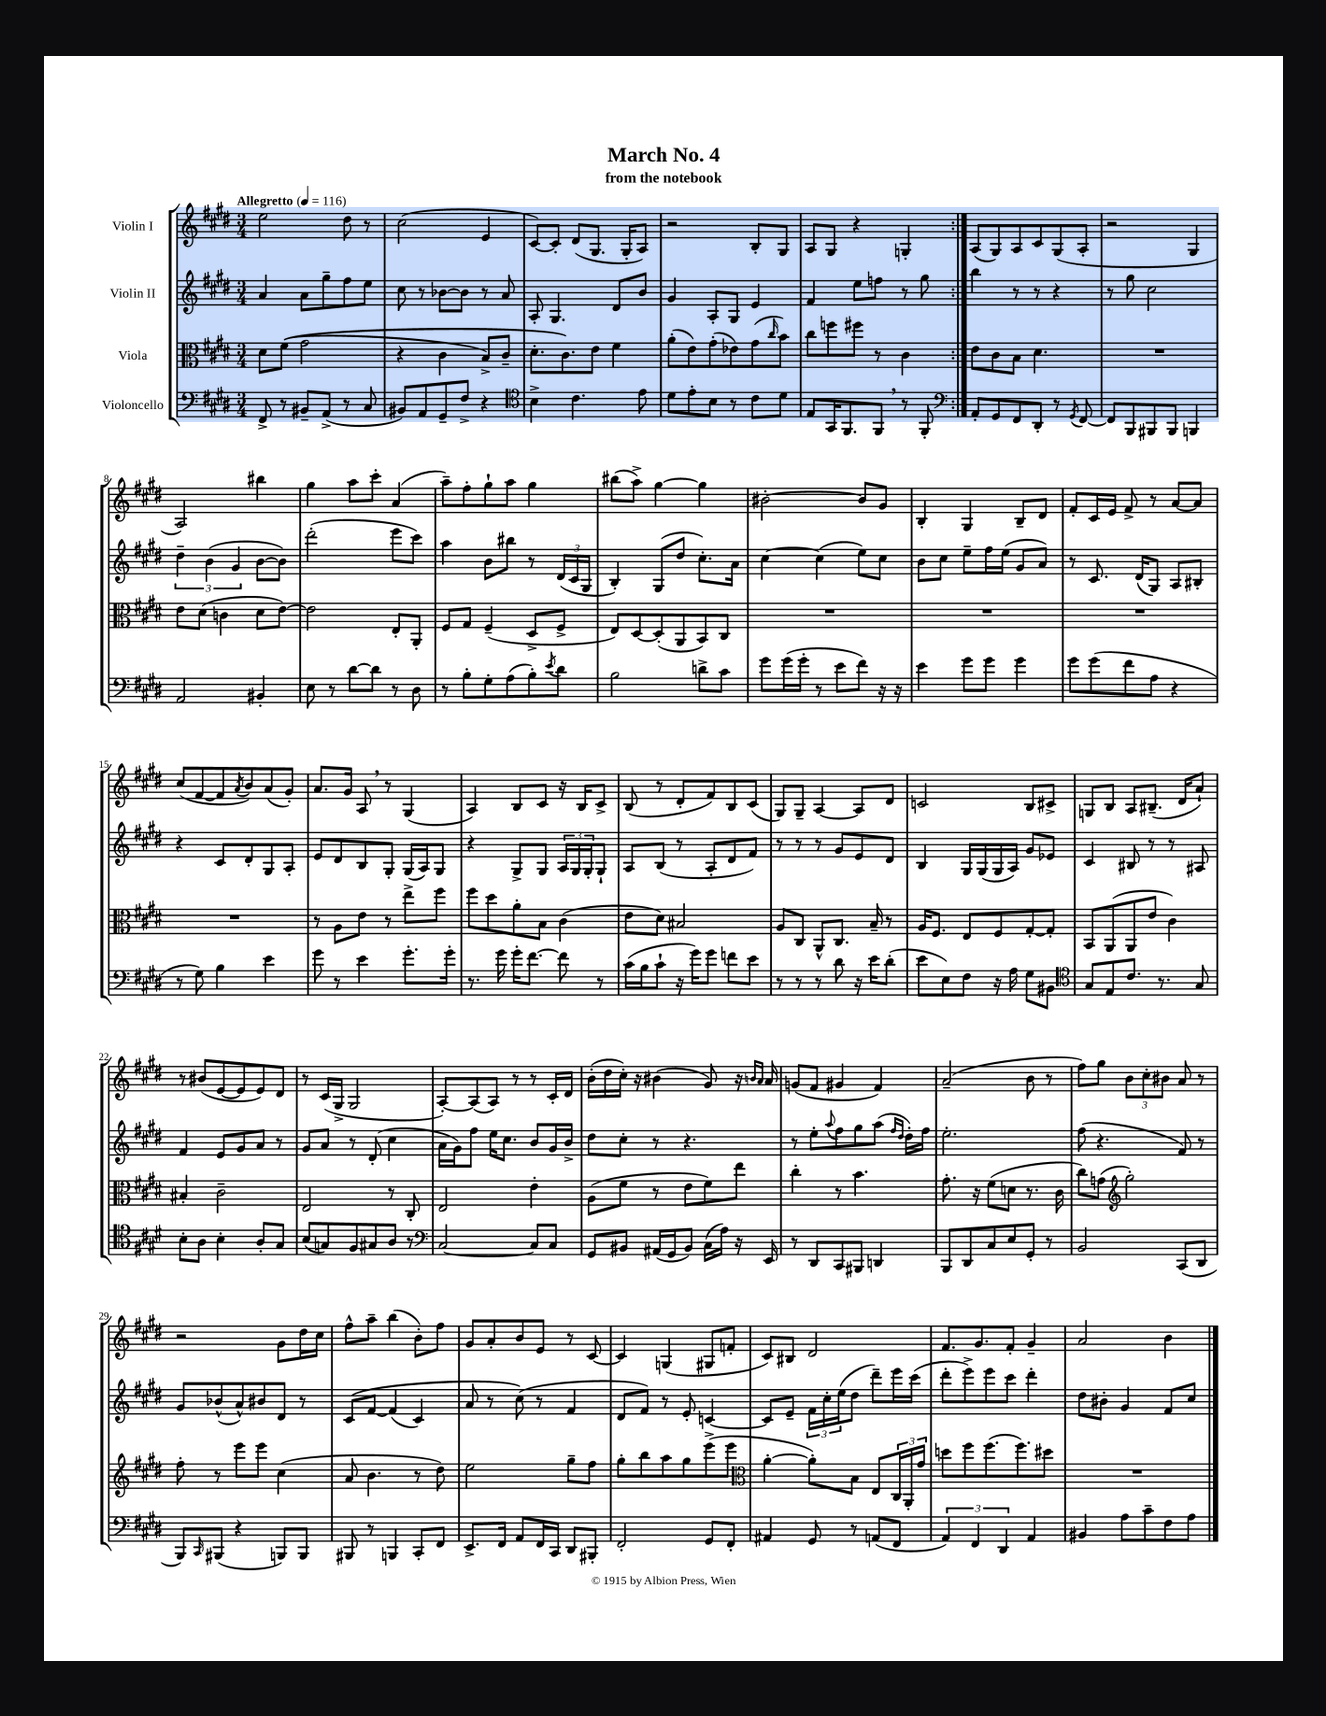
\header { title = "March No. 4" subtitle = "from the notebook" }
<<
\new StaffGroup <<
\new Staff = "s0" \with { instrumentName = "Violin I" } {
    \clef treble \key e \major \numericTimeSignature \time 3/4 \tempo "Allegretto" 4 = 116
    \repeat volta 2 { e''2 dis''8 r8 |
    cis''2( e'4 |
    cis'8~) cis'8-. dis'8( gis8. gis16-. a8) |
    r2 b8-. gis8 |
    a8 gis8 r4 g4-. | }
    a8( gis8) a8 cis'8 gis8( a8-. |
    r2 gis4 |
    a2) bis''4 |
    gis''4 a''8 cis'''8-. a'4( |
    a''8--) fis''8-. gis''8-! a''8 gis''4 |
    bis''8( a''8->) gis''4~ gis''4 |
    bis'2~-. bis'8 gis'8 |
    b4-. gis4 b8-- dis'8 |
    fis'8-. cis'16 e'16 fis'8-> r8 a'8~ a'8 |
    cis''8( fis'8~ fis'8 \acciaccatura { a'8 } b'8) a'8( gis'8-.) |
    a'8. gis'16 a8 \breathe r8 gis4( |
    a4) b8 cis'8 r16 b16 cis'8-> |
    b8( r8 dis'8-. fis'8) b8 cis'8( |
    gis8) gis8-- a4~ a8 dis'8 |
    c'2 b8 cis'8-> |
    g8 b8 a8 bis8.--( dis'16 a'8-!) |
    r8 bis'8( e'8~ e'8 e'8) dis'8 |
    r8 cis'16( gis16-> gis2 |
    a8~-.) a8( a8) r8 r8 cis'16-. dis'16 |
    b'16-.( dis''16 cis''16-.) r16 bis'4( gis'8) r16 \grace { b'16 a'16 } a'16 |
    g'8( fis'8 gis'4 fis'4) |
    a'2--( b'8 r8 |
    fis''8) gis''8 \tuplet 3/2 { b'8 cis''8-. bis'8 } a'8 r8 |
    r2 gis'8 dis''16 cis''16 |
    fis''8-^ a''8-- b''4( b'8-.) fis''8 |
    gis'8 a'8-. b'8 e'8 r8 cis'8~ |
    cis'4 g4( gis8 f'8-. |
    cis'8) bis8 dis'2 |
    fis'8. gis'8. fis'8-. gis'4-- |
    a'2 b'4 \bar "|." |
}
\new Staff = "s1" \with { instrumentName = "Violin II" } {
    \clef treble \key e \major \numericTimeSignature \time 3/4
    \repeat volta 2 { a'4 a'8 gis''8-- fis''8 e''8 |
    cis''8 r8 bes'8~ bes'8 r8 a'8 |
    a8-. gis4. dis'8 b'8 |
    gis'4 a8-. gis8 e'4 |
    fis'4 e''8 f''8 r8 gis''8 | }
    b''4 r8 r8 r4 |
    r8 gis''8 cis''2 |
    \tuplet 3/2 { dis''4-- b'4( gis'4 } b'8~ b'8) |
    dis'''2-.( e'''8 cis'''8) |
    a''4 b'8 bis''8 r8 \tuplet 3/2 { dis'16( cis'16 gis16 } |
    b4-.) gis8( dis''8 cis''8.-.) a'16 |
    cis''4~ cis''4( e''8) cis''8 |
    b'8 cis''8 e''8-- fis''16 e''16( gis'8 a'8) |
    r8 cis'8. dis'16( gis8) a8 bis8-. |
    r4 cis'8 dis'8-. gis8 a8-. |
    e'8 dis'8 b8 gis8-. gis16( a16) gis8 |
    r4 gis8-> gis8 \tuplet 3/2 { a16 gis16 gis16-. } gis8-! |
    a8 b8( r8 a8-. dis'8 fis'8) |
    r8 r8 r8 gis'8 e'8 dis'8 |
    b4 gis16 gis16( gis16 a16) gis'8 ees'8 |
    cis'4 bis8 r8 r8 ais8 |
    fis'4 e'8 gis'8 a'8 r8 |
    gis'8 a'8 r8 dis'8-.( cis''4 |
    a'16 gis'16) fis''8 e''16 cis''8. b'8 gis'16 b'16-> |
    dis''8 cis''8-. r8 r4. |
    r8 e''8-. \appoggiatura { a''8 } fis''8 gis''8 a''8( \grace { fis''16 dis''16 } dis''16-.) fis''16 |
    e''2.-. |
    fis''8( r4. fis'8) r8 |
    gis'8 bes'8-^( a'8-^) bis'8 dis'8 r8 |
    cis'8\( fis'8~ fis'4( cis'4) |
    a'8 r8 cis''8(\) r8 fis'4 |
    dis'8 fis'8) r8 e'8-. c'4~ |
    c'8 e'8-- \tuplet 3/2 { fis'16 cis''16-. e''16( } dis''8 dis'''8--) e'''16 cis'''16( |
    dis'''8-. e'''8->) e'''8 cis'''8 dis'''4-. |
    dis''8 bis'8-. gis'4 fis'8 cis''8 \bar "|." |
}
\new Staff = "s2" \with { instrumentName = "Viola" } {
    \clef alto \key e \major \numericTimeSignature \time 3/4
    \repeat volta 2 { dis'8 fis'8(\( gis'2 |
    r4 cis'4 b8->) cis'8-- |
    dis'8.-. cis'8.\) e'8 fis'4 |
    a'8-.( e'8) gis'8-.( ees'8) gis'8( \grace { cis''16 } b'8) |
    cis''8 f''8 fis''8 r8 cis'4 | }
    e'8 cis'8 b8 dis'4. |
    R2. |
    e'8 dis'8( c'4 dis'8 e'8~) |
    e'2 e8-. a,8-. |
    fis8 gis8 fis4--( dis8-> fis8-> |
    e8) dis8~ dis8-.( a,8 b,8) cis8 |
    R2. |
    R2. |
    R2. |
    R2. |
    r8 a8 e'8 r8 e''8-> fis''8 |
    fis''8 dis''8 a'8-. b8 cis'4( |
    e'8 dis'8) bis2 |
    a8 cis8 a,8-^ cis8. b16-- r8 |
    a16 fis8. e8 fis8 gis8~-. gis8-. |
    b,8 a,8( a,8 e'8 cis'4) |
    bis4-. cis'2-- |
    e2 r8 cis8-. |
    e2 e'4-. |
    a8( fis'8 r8 e'8 fis'8) e''8 |
    cis''4-. r8 b'4. |
    gis'8.-. r16 fis'8( d'8 r8. cis'16 |
    cis''8) g'8( \clef treble gis''2-.) |
    fis''8-. r8 e'''8 e'''8 cis''4( |
    a'8 b'4. r8 dis''8) |
    e''2 gis''8-- fis''8 |
    gis''8-. b''8 a''8 gis''8 e'''8->( e'''8 |
    \clef alto a'4~-. a'8-.) b8 e8 \tuplet 3/2 { cis16 a,16-. gis'16 } |
    d''8 fis''8 fis''8.( fis''8.) dis''8 |
    R2. \bar "|." |
}
\new Staff = "s3" \with { instrumentName = "Violoncello" } {
    \clef bass \key e \major \numericTimeSignature \time 3/4
    \repeat volta 2 { fis,8-> r8 bis,8-- a,8->( r8 cis8 |
    bis,8) a,8 gis,8-- fis8-> r4 |
    \clef tenor b4-> cis'4. e'8 |
    dis'8 e'8-. b8 r8 cis'8 dis'8 |
    e8 gis,16 fis,8. fis,8 \breathe r8 fis,8-. | }
    \clef bass a,8-. gis,8 fis,8 dis,8-. r8 \acciaccatura { gis,8 } fis,8~ |
    fis,8 b,,8 bis,,8 bis,,8 b,,4 |
    a,2 bis,4-. |
    e8 r8 dis'8~ dis'8 r8 dis8 |
    r8 b8-. gis8-. a8( b8-.) \acciaccatura { e'8 } dis'8 |
    b2 d'8-> cis'8 |
    gis'8 gis'16( gis'16-. r8 e'8 fis'8) r16 r16 |
    e'4 gis'8 gis'8 gis'4 |
    gis'8 gis'8( fis'8 a8 r4 |
    r8 gis8) b4 e'4 |
    gis'8 r8 e'4 gis'8.-. gis'16-. |
    r8. gis'16 gis'16-. fis'8.~ fis'8 r8 |
    cis'16( b16 cis'8-! r16 gis'16) gis'8 f'8 e'8 |
    r8 r8 r8 dis'8 r16 e'16 dis'8-.( |
    e'8 e8) fis8 r16 a16 gis8 bis,8 |
    \clef tenor gis8 e8 cis'8. r8. gis8 |
    b8-. a8 b4-. a8-. gis8 |
    b8( g8) fis8 gis8 a8 r8 |
    \clef bass cis2~ cis8 cis8 |
    gis,8 bis,8 ais,16( gis,16 bis,8) cis16( a16) r16 e,16 |
    r8 dis,8 cis,8 bis,,8 d,4 |
    b,,8 dis,8 cis8 e8 gis,8-. r8 |
    b,2 cis,8( dis,8 |
    b,,8) \grace { cis,16 } bis,,8( r4 b,,8) b,,8 |
    bis,,8 r8 b,,4 cis,8-. fis,8 |
    e,8.-> fis,16 a,8 fis,16 cis,16 dis,8 bis,,8-. |
    fis,2-. gis,8 fis,8-. |
    ais,4 gis,8 r8 a,8( fis,8 |
    \tuplet 3/2 { a,4) fis,4 dis,4 } a,4 |
    bis,4 a8 cis'8-- fis8 a8 \bar "|." |
}
>>
>>
